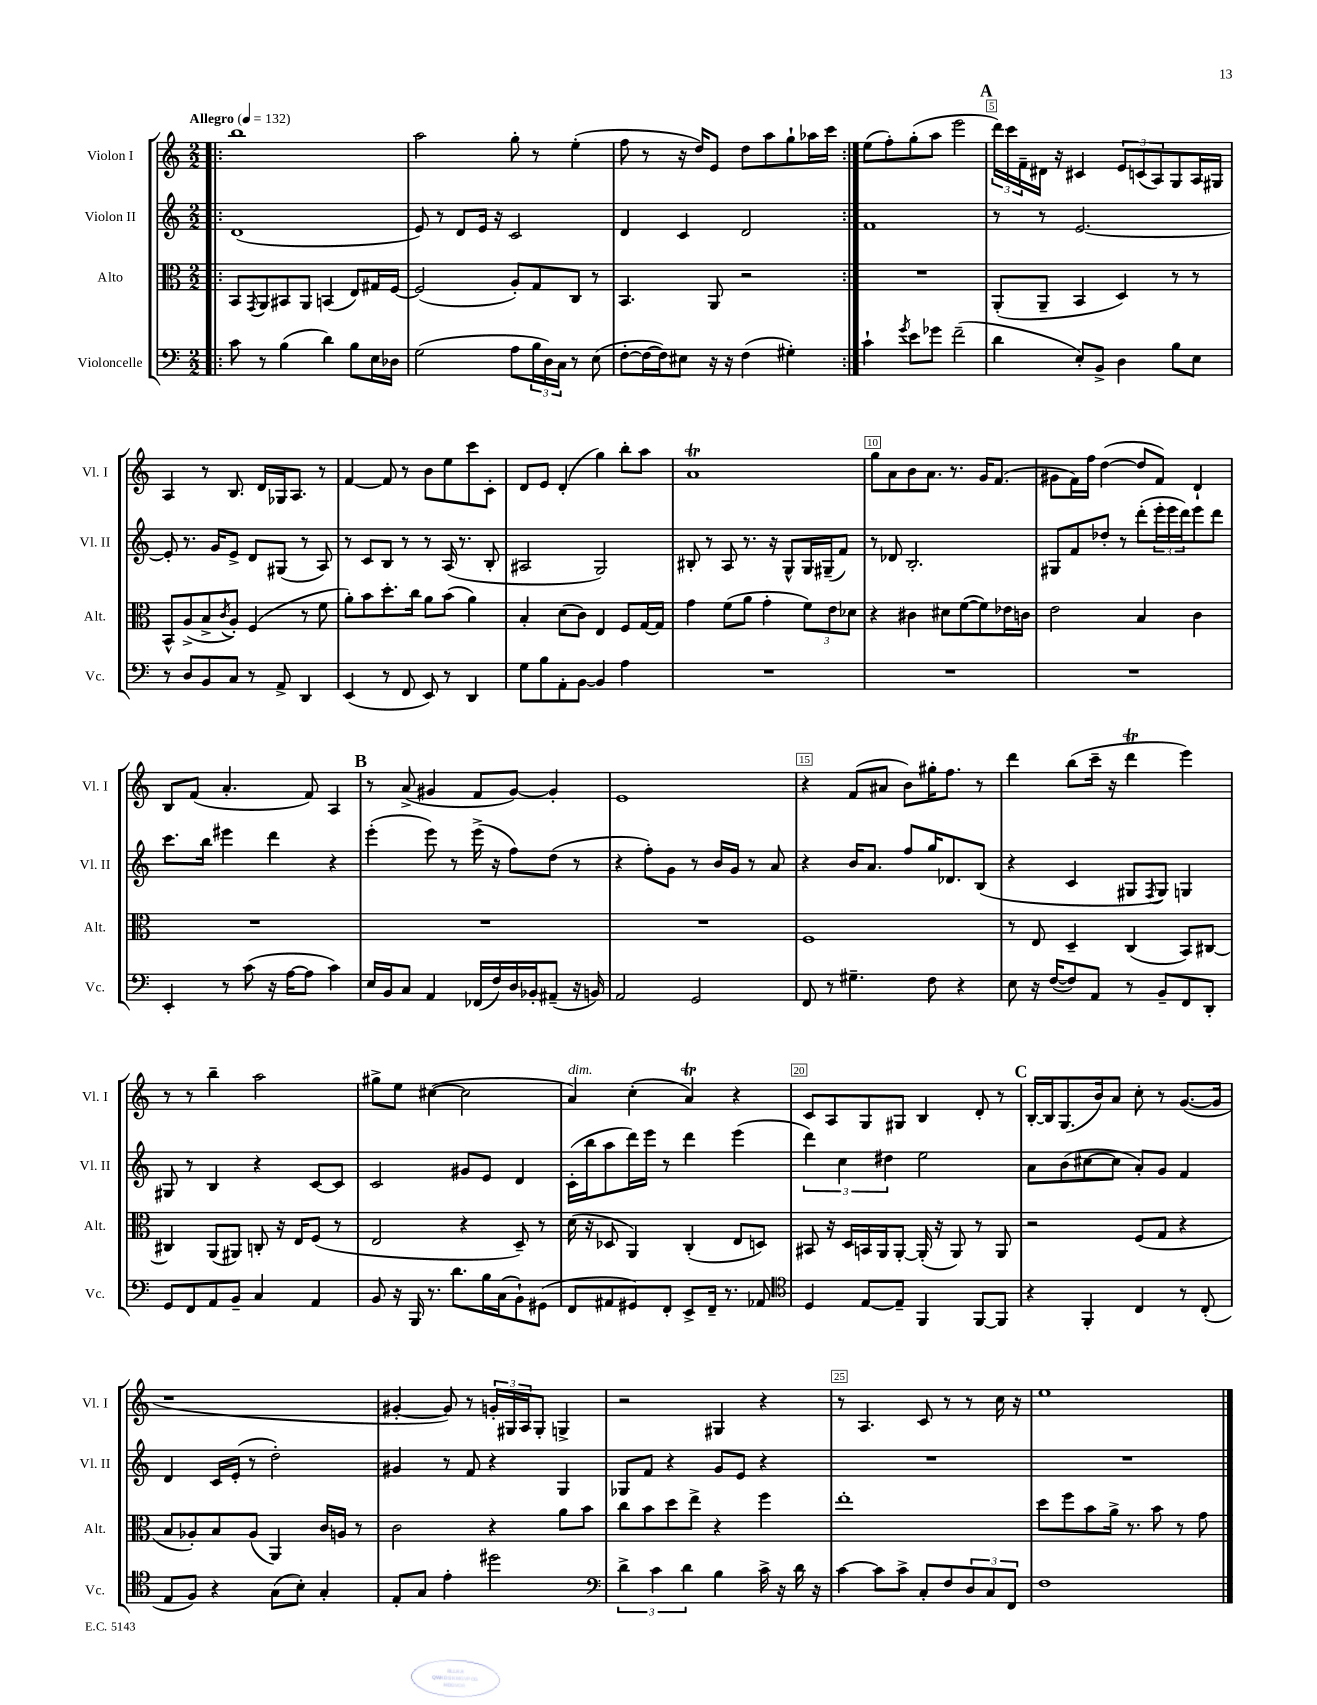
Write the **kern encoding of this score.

**kern	**kern	**kern	**kern
*part4	*part3	*part2	*part1
*staff4	*staff3	*staff2	*staff1
*I"Violoncelle	*I"Alto	*I"Violon II	*I"Violon I
*I'Vc.	*I'Alt.	*I'Vl. II	*I'Vl. I
*clefF4	*clefC3	*clefG2	*clefG2
*k[]	*k[]	*k[]	*k[]
*M2/2	*M2/2	*M2/2	*M2/2
*MM132	*MM132	*MM132	*MM132
=1!|:	=1!|:	=1!|:	=1!|:
!	!	!	!LO:TX:a:B:t=Allegro
8c\	8BB/L	(1d	1bb
.	8qGG/	.	.
8r	8AA/	.	.
(4B\	8BB#X/	.	.
.	8AA/J	.	.
4d\)	(4BBn/	.	.
8B\L	8E/L)	.	.
16E\L	16G#X/L	.	.
16D-X\JJ	[16F/JJ	.	.
=2	=2	=2	=2
(2G\	(2F/]	8e/)	2aa\
.	.	8r	.
.	.	8d/L	.
.	.	16e/Jk	.
.	.	16r	.
8A\L	8A'/L)	2c/	8gg'\
24B\L	8G/	.	8r
24D\)	.	.	.
24C\JJ	.	.	.
8r	8C/J	.	(4ee'\
(8E\	8r	.	.
=3	=3	=3	=3
[8F'\L	4.BB/	4d/	8ff\
16F\L_	.	.	8r
16F\J])	.	.	.
8E#X\J	.	4c/	16r
.	.	.	16dd/KL)
16r	8AA/	.	8e/J
16r	.	.	.
(4F\	2r	2d/	8dd\L
.	.	.	8aa\
4G#X'\)	.	.	8gg`\
.	.	.	16aa-X\L
.	.	.	16ccc\JJ
=4:|!	=4:|!	=4:|!	=4:|!
4c`\	1r	1f	(8ee\L
.	.	.	8ff'\)
8qg/	.	.	.
8e\L	.	.	(8gg'\
8g-X\J	.	.	8aa\J
(2f~\	.	.	2eee\
!!LO:REH:place=s1:t=A
=5	=5	=5	=5
4d\	(8AA'/L	8r	24ddd\LL)
.	.	.	24ccc\
.	.	.	24f~\
.	8AA~/J	8r	16d#X\JJ
.	.	.	16r
8E'/L)	4BB/	[2.e/	4c#X/
8BB^/J	.	.	.
4D\	4D/)	.	12e/L
.	.	.	(12cn/
.	.	.	12A/)
8B\L	8r	.	8G/
8E\J	8r	.	16A/L
.	.	.	16G#X/JJ
!!LO:LB:g=z
=6	=6	=6	=6
8r	8BB^^/L	8e'/]	4A/
8D/L	(8A^/	8.r	.
8BB/	8B^/	.	8r
.	.	16g/KL	.
.	8qc/	.	.
8C/J	8A'/J)	8e^/J	8.B/
8r	(4F/	8d/L	.
.	.	.	16d/LL
8AA^/	.	(8G#X/J	16G-X/J
.	.	.	8.A/J
4DD/	8r	8r	.
.	8f\	8A/)	8r
=7	=7	=7	=7
(4EE/	8a'\L)	8r	[4f/
.	8b\	8c/L	.
8r	8.dd'\	8B/J	8f/]
8FF/	.	8r	8r
.	16cc\Jk	.	.
8EE/)	8a\L	8r	8b\L
8r	(8b\J	(16A/	8ee\
.	.	8.r	.
4DD/	4a\)	.	8ccc\
.	.	8B'/	8c'\J
=8	=8	=8	=8
8G\L	4B'/	2A#X/	8d/L
8B\	.	.	8e/J
8AA'\	(8d\L	.	(4d'/
[8BB\J	8c\J)	.	.
4BB/]	4E/	2G/)	4gg\)
4A\	8F/L	.	8bb'\L
.	[16G/L	.	8aa\J
.	16G/JJ]	.	.
=9	=9	=9	=9
1r	4g\	8B#X'/	1aT
.	.	8r	.
.	(8f\L	8A/	.
.	8a\J	8.r	.
.	4g'\	.	.
.	.	16r	.
.	.	8G^^/L	.
.	12f\L)	16G/L	.
.	.	(16G#X~/J	.
.	12e\	.	.
.	.	8f/J)	.
.	12d-X\J	.	.
=10	=10	=10	=10
1r	4r	8r	8gg\L
.	.	8d-X/	8a\
.	4c#X\	2.B'/	8b\
.	.	.	8.a\J
.	8d#X\L	.	.
.	.	.	8.r
.	([8f\	.	.
.	8f\])	.	16g/KL
.	.	.	(8.f/J
.	16e-X\L	.	.
.	16cn\JJ	.	.
=11	=11	=11	=11
1r	2e\	8G#X/L	8g#X\L
.	.	8f/	16f\L)
.	.	.	16ff\JJ
.	.	8dd-X'/J	([4dd\
.	.	8r	.
.	4B/	(8ddd'\L	8dd/L]
.	.	24eee'\L	8f/J)
.	.	24eee\	.
.	.	24ddd\J)	.
.	4c\	8eee\	4d`/
.	.	8ddd\J	.
!!LO:LB:g=z
=12	=12	=12	=12
4EE'/	1r	8.ccc\L	8B/L
.	.	.	(8f/J
.	.	16bb\Jk	.
8r	.	4eee#X\	4.a'/
(8c\	.	.	.
16r	.	4ddd\	.
[16A\KL	.	.	.
8A\J]	.	.	8f/)
4c\)	.	4r	4A/
!!LO:REH:place=s1:t=B
=13	=13	=13	=13
16E/LL	1r	(4eee'\	8r
16BB/J	.	.	.
8C/J	.	.	(8a^/
4AA/	.	8eee\)	4g#X/
.	.	8r	.
(16FF-X/LL	.	(16eee^\	8f/L
16F/)	.	16r	.
16D/	.	8ff\L)	[8g#/J)
16BB-X'/J	.	.	.
(8AA#X~/J	.	(8dd\J	4g#'/]
16r	.	8r	.
16BBn/)	.	.	.
=14	=14	=14	=14
2AA/	1r	4r	1e
.	.	8ff'\L)	.
.	.	8g\J	.
2GG/	.	8r	.
.	.	16b/LL	.
.	.	16g/JJ	.
.	.	8r	.
.	.	8a/	.
=15	=15	=15	=15
8FF/	1F	4r	4r
8r	.	.	.
4.G#X~\	.	16b/KL	(8f/L
.	.	8.a/J	.
.	.	.	8a#X/J
.	.	8ff/L	8b\L)
8F\	.	16gg/K	16gg#X'\K
.	.	8.d-X/	8.ff\J
4r	.	.	.
.	.	(8B/J	8r
=16	=16	=16	=16
8E\	8r	4r	4ddd\
16r	8E/	.	.
([16F/KL	.	.	.
8F/])	4D~/	4c/	(8bb\L
8AA/J	.	.	16ccc~\Jk
.	.	.	16r
8r	(4C/	8G#X/L	4dddT\
.	.	8qF/	.
8BB~/L	.	8G#/J)	.
8FF/	8BB/L)	4Gn/	4eee\)
8DD'/J	[8C#X/J	.	.
!!LO:LB:g=z
=17	=17	=17	=17
8GG/L	4C#X/]	8G#X/	8r
8FF/	.	8r	8r
8AA/	(8AA/L	4B/	4bb~\
8BB~/J	8AA#X/J)	.	.
4C/	8Cn'/	4r	2aa\
.	16r	.	.
.	16E/KL	.	.
4AA/	(8F/J	[8c/L	.
.	8r	8c/J]	.
=18	=18	=18	=18
8BB/	2E/	2c/	8gg#X^\L
16r	.	.	8ee\J
16BBB/	.	.	.
8.r	.	.	([4cc#X\
8.d\L	.	.	.
.	4r	8g#X/L	2cc#\]
16B\L	.	8e/J	.
(16C\J	.	.	.
8BB`\)	8D~/)	4d/	.
(8GG#X\J	8r	.	.
=19	=19	=19	=19
!	!	!	!LO:TX:a:i:t=dim.
8FF/L	(16d\	(16c'\LL	4a/)
.	16r	16bb\J	.
8AA#X/	8D-X/	8aa\	.
8GG#X/)	4AA/)	16ddd\L)	(4cc'\
.	.	16eee\JJ	.
8FF'/J	.	8r	.
8EE^/L	(4C'/	4ddd\	4aT/)
16FF~/Jk	.	.	.
8.r	.	.	.
.	8E/L	(4eee\	4r
8AA-X/	8Dn/J)	.	.
=20	=20	=20	=20
*clefC4	*	*	*
4D/	8BB#X/	6ddd\)	8c/L
.	16r	.	8A/
.	.	6cc\	.
.	16D/LL	.	.
[8E/L	16BBn/	.	8G/
.	16AA/J	.	.
.	.	6dd#X\	.
8E~/J]	[8AA'/J	.	8G#X/J
4FF/	(16AA'/]	2ee\	4B/
.	16r	.	.
.	8AA/)	.	.
[8FF/L	8r	.	8d'/
8FF/J]	8AA/	.	8r
!!LO:REH:place=s1:t=C
=21	=21	=21	=21
4r	2r	8a\L	[16B'/LL
.	.	.	16B/J]
.	.	(8b\	(8.G/
4FF'/	.	[8cc#X\	.
.	.	.	16b/k)
.	.	8cc#\J]	8a/J
4C/	(8F/L	8a'/L)	8cc'\
.	8G/J	8g/J	8r
8r	4r	4f/	([8.g/L
(8C'/	.	.	.
.	.	.	16g/Jk]
!!LO:LB:g=z
=22	=22	=22	=22
8E/L	8B/L	4d/	1r
8F/J)	8A-X'/)	.	.
4r	8B/	16c/LL	.
.	.	(16e'/JJ	.
.	(8A-/J	8r	.
(8G\L	4AA/)	2dd'\)	.
8B'\J)	.	.	.
4G'/	16c/LL	.	.
.	16An/JJ	.	.
.	8r	.	.
=23	=23	=23	=23
8E'/L	2c\	4g#X/	[4g#X'/
8G/J	.	.	.
4e'\	.	8r	8g#/])
.	.	8f/	8r
2dd#X\	4r	4r	24gn'/LL
.	.	.	24G#X/
.	.	.	24A/J
.	.	.	8G#'/J
.	8a\L	4G/	4Gn^/
.	8b\J	.	.
=24	=24	=24	=24
*clefF4	*	*	*
6d^\	8cc\L	8G-X/L	2r
.	8b\	8f/J	.
6c\	.	.	.
.	8dd\	4r	.
6d\	.	.	.
.	8ee^\J	.	.
4B\	4r	8g/L	4G#X/
.	.	8e/J	.
16c^\	4ff\	4r	4r
16r	.	.	.
16d\	.	.	.
16r	.	.	.
=25	=25	=25	=25
[4c\	1ee'	1r	8r
.	.	.	4.A/
8c\L]	.	.	.
8c^\J	.	.	.
8C'/L	.	.	8c/
8F/	.	.	8r
12D/	.	.	8r
12C/	.	.	.
.	.	.	16cc\
12FF/J	.	.	.
.	.	.	16r
=26	=26	=26	=26
1F	8dd\L	1r	1ee
.	8ff\	.	.
.	8b\	.	.
.	16a^\Jk	.	.
.	8.r	.	.
.	8b\	.	.
.	8r	.	.
.	8g\	.	.
==	==	==	==
*-	*-	*-	*-
